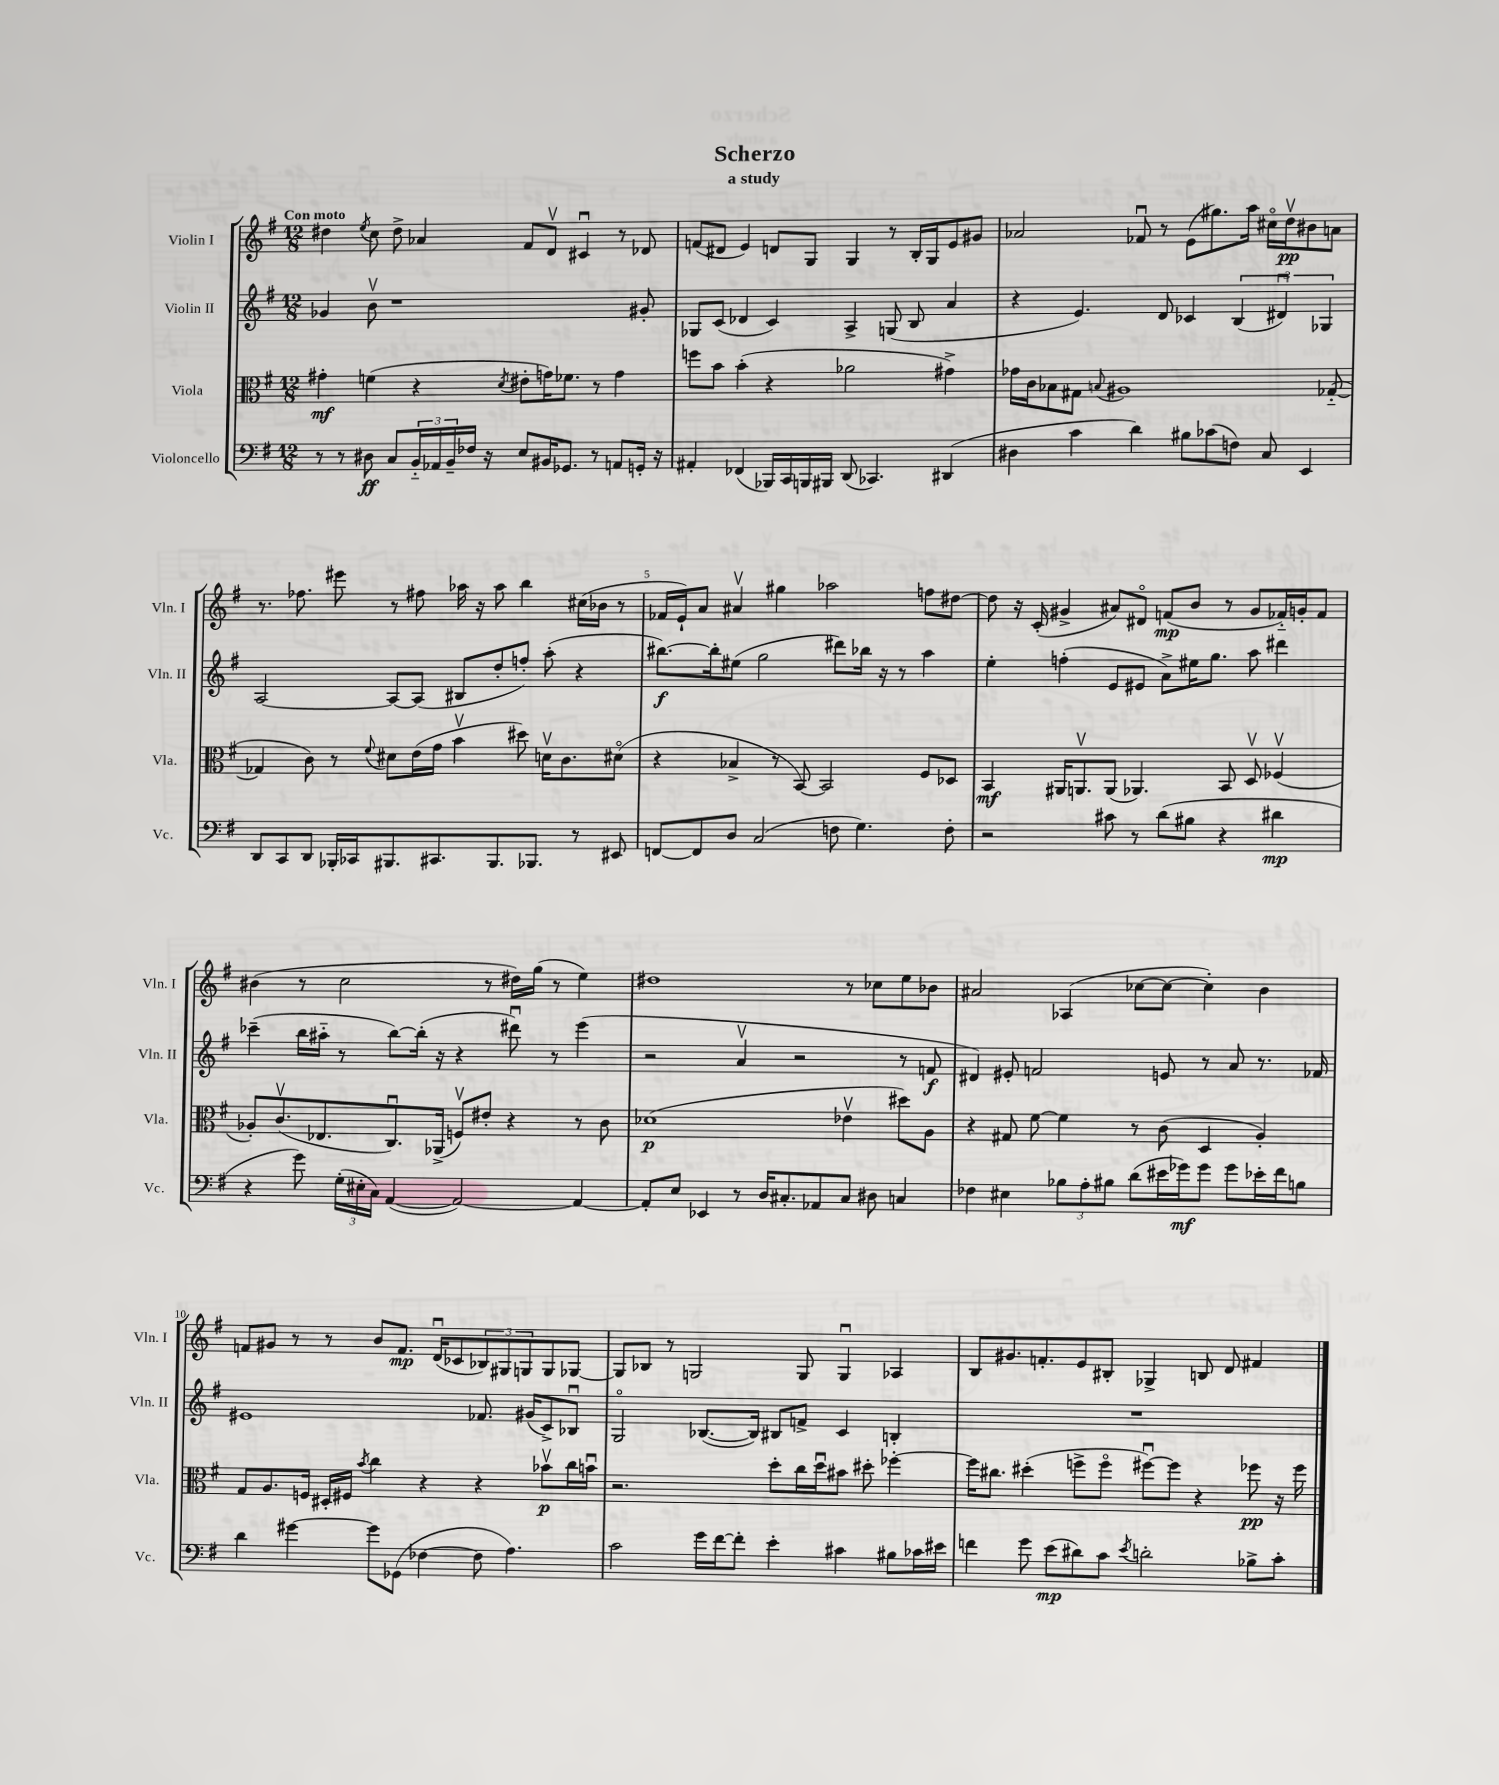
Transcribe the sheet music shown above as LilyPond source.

\header { title = "Scherzo" subtitle = "a study" }
<<
\new StaffGroup <<
\new Staff = "s0" \with { instrumentName = "Violin I" shortInstrumentName = "Vln. I" } {
    \clef treble \key g \major \numericTimeSignature \time 12/8 \tempo "Con moto"
    dis''4 \acciaccatura { e''8 } c''8 dis''8-> aes'4 fis'8 d'8\upbow cis'4\downbow r8 des'8 |
    f'8( dis'8 e'4) d'8 g8 g4 r8 b16-. g16 e'8 gis'8 |
    aes'2 fes'8\downbow r8 e'8( gis''8.) a''16 cis''16\flageolet d''16\upbow\pp bis'8 a'8 |
    r8. fes''8. eis'''8 r8 fis''8 aes''16 r16 aes''8 b''4 cis''16( bes'16 r8 |
    fes'16 e'16-!) a'8 ais'4\upbow gis''4 aes''2 f''8 dis''8~ |
    dis''8 r16 c'16-.( gis'4-> ais'8) dis'8\flageolet f'8\mp( b'8 r8 gis'8 fes'16-_) g'16-. fes'8 |
    bis'4( r8 c''2 r8 dis''16) g''16( r8 e''4) |
    dis''1 r8 ces''8 e''8 bes'8 |
    ais'2 aes4( ces''8~ ces''8~ ces''4-.) b'4 |
    f'8 gis'8 r8 r8 b'8 f'8.\mp d'16\downbow( ces'8 \tuplet 3/2 { bes8) gis8 g8 } g8 ges8~ |
    ges8 bes8 r8 g2 g8 g4\downbow aes4 |
    b8 gis'8. f'8.-. e'8 bis8-. ges4-> b8 d'8 fis'4 \bar "|." |
}
\new Staff = "s1" \with { instrumentName = "Violin II" shortInstrumentName = "Vln. II" } {
    \clef treble \key g \major \numericTimeSignature \time 12/8
    ges'4 b'8\upbow r1 gis'8-. |
    ges8 c'8( des'4 c'4) a4-> g8( b8 a'4 |
    r4 e'4.) d'8 ces'4 \tuplet 3/2 { b4( dis'4\downbow) ges4 } |
    a2~ a8~ a8( bis8 d''8-. f''8-.) a''8-.( r4 |
    bis''8.~\f) bis''16-. eis''8( g''2 dis'''8) bes''16 r16 r8 a''4 |
    e''4-. f''4-.( e'8 eis'8 a'8->) eis''16 g''8. a''8 dis'''4 |
    ces'''4--( b''16 ais''16-_ r8 b''8~) b''16-.( r16 r4 dis'''8\downbow) r8 e'''4( |
    r2 a'4\upbow r2 r8 f'8\f |
    dis'4) eis'8-. f'2 e'8 r8 a'8 r8. fes'16 |
    eis'1 fes'8. gis'16( c'8->) bes8\downbow |
    g2\flageolet bes8.~( bes16) bis8 f'8-> c'4 b4-. |
    R1. \bar "|." |
}
\new Staff = "s2" \with { instrumentName = "Viola" shortInstrumentName = "Vla." } {
    \clef alto \key g \major \numericTimeSignature \time 12/8
    gis'4-.\mf f'4( r4 \acciaccatura { d'8 } eis'8-. g'16) fes'8. r8 g'4 |
    f''8 b'8 b'4-.( r4 aes'2 gis'4->) |
    ges'16 c'16 bes8 gis8 \appoggiatura { b8 } ais1 ges8~-_( |
    ges4 c'8) r8 \appoggiatura { fis'8 } dis'8 e'16( g'16 b'4\upbow dis''8) d'16\upbow c'8. dis'8\flageolet( |
    r4 bes4-> r8 b,8~) b,2 fis8 des8 |
    b,4\mf ais,16 a,8.\upbow a,8( aes,4.) b,8 d8\upbow fes4\upbow( |
    aes8-.) c'8.\upbow( ees8. c8.\downbow) aes,16->( f8\upbow) eis'8-. r4 r8 c'8 |
    des'1\p( ees'4\upbow dis''8) a8 |
    r4 gis8 fis'8~ fis'4 r8 c'8( d4 a4-.) |
    g8 a8. f16 dis16-. fis16 \acciaccatura { b'8 } c''4 r4 r4 bes'8\upbow\p c''16 b'16\downbow |
    r2. d''8-. c''16 d''16\downbow bis'8 dis''8-. fes''4~-. |
    fes''16 cis''8. dis''4-.( f''8-> f''8\flageolet fis''8~\downbow) fis''8 r4 fes''8\pp r16 fes''16 \bar "|." |
}
\new Staff = "s3" \with { instrumentName = "Violoncello" shortInstrumentName = "Vc." } {
    \clef bass \key g \major \numericTimeSignature \time 12/8
    r8 r8 dis8\ff c8 \tuplet 3/2 { b,16-_ aes,16 b,16-- } fes16 r16 e8 bis,16 ges,8. r8 a,8 g,16-. r16 |
    ais,4-. fes,4( bes,,16) c,16 b,,16 bis,,16 d,8( ces,4.) dis,4( |
    dis4 c'4 d'4) bis8 ces'8( f8) c8 e,4 |
    d,8 c,8 d,8 bes,,16-. ces,16 bis,,8. cis,8. bis,,8. bes,,8. r8 eis,8 |
    f,8~ f,8 d8 c2( f8 g4.) f8-. |
    r2 cis'8 r8 d'8( bis8 r4 dis'4\mp |
    r4 g'8) \tuplet 3/2 { g16-.( eis16-. c16) } a,4~( a,2~) a,4~ |
    a,8-. e8 ees,4 r8 d16 cis8.-. aes,8 cis8 dis8 c4 |
    fes4 eis4 \tuplet 3/2 { bes8 a8-. bis8 } d'8( eis'16 ges'16\mf) ges'8 ges'8 ees'16-. fis'16 b8 |
    d'4 gis'4~ gis'8 ges,8( fes4~ fes8 a4.) |
    c'2 g'16 fis'16~ fis'8-. e'4-. cis'4 bis8 ces'16 eis'16 |
    f'4 g'8 e'8\mp( dis'8) c'8 \acciaccatura { e'8 } d'2-. bes8-> c'8-. \bar "|." |
}
>>
>>
\layout { \context { \Score \override BarNumber.break-visibility = ##(#f #t #t) barNumberVisibility = #(every-nth-bar-number-visible 5) } }
